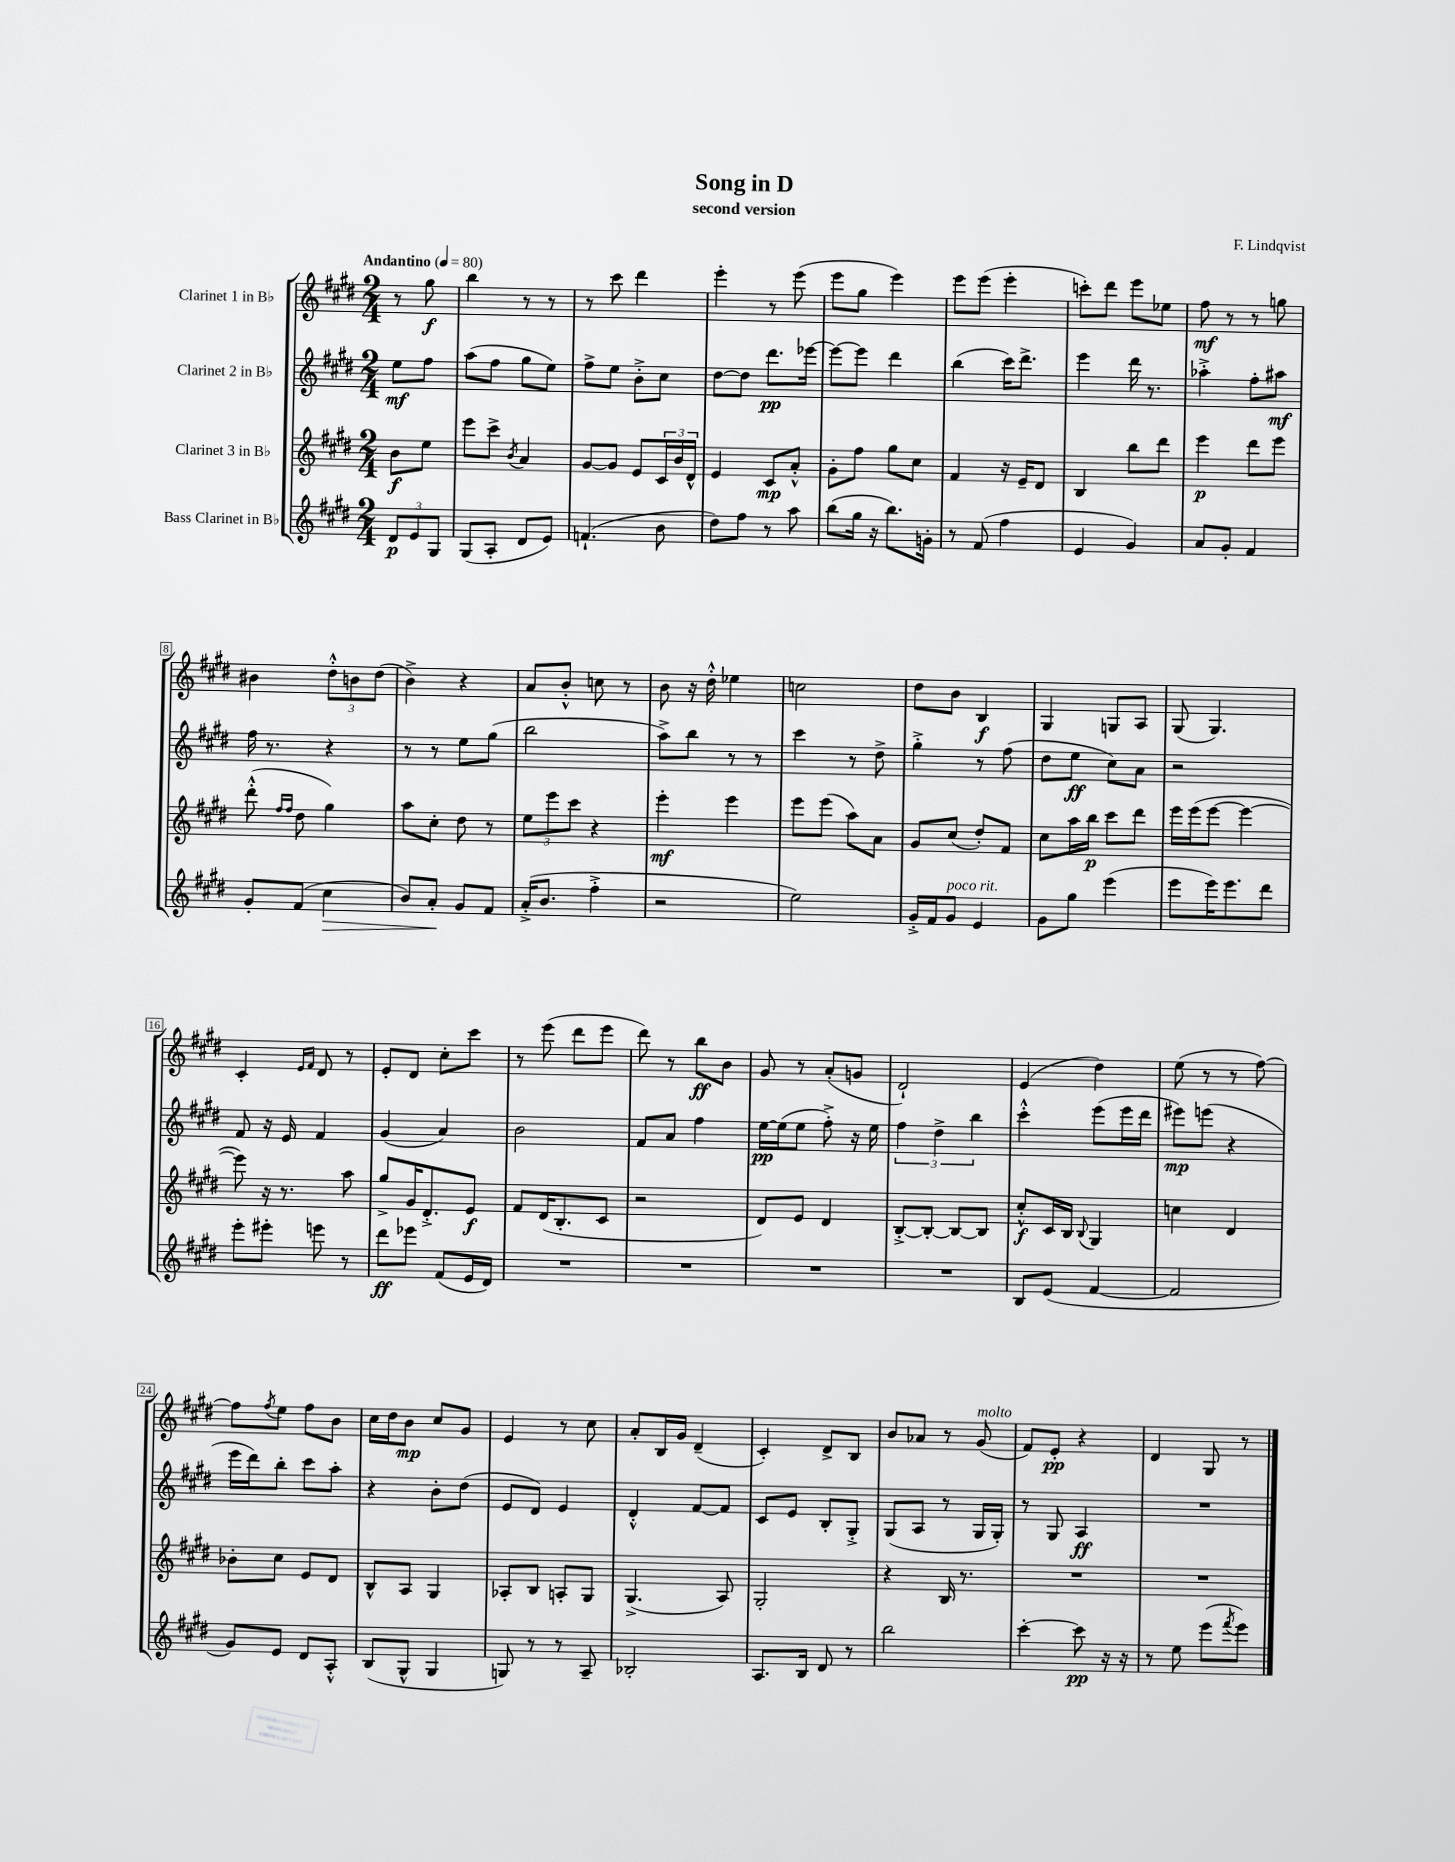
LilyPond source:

\header { title = "Song in D" composer = "F. Lindqvist" subtitle = "second version" }
<<
\new StaffGroup <<
\new Staff = "s0" \with { instrumentName = "Clarinet 1 in Bb" } {
    \clef treble \key e \major \numericTimeSignature \time 2/4 \partial 4 \tempo "Andantino" 4 = 80
    r8 gis''8\f |
    b''4 r8 r8 |
    r8 cis'''8 dis'''4 |
    e'''4-. r8 e'''8( |
    e'''8 gis''8 e'''4) |
    e'''8 e'''8( e'''4-. |
    c'''8-.) dis'''8 e'''8 ees''8 |
    fis''8\mf r8 r8 g''8 |
    bis'4 \tuplet 3/2 { dis''8-.-^ b'8 dis''8( } |
    b'4->) r4 |
    a'8 b'8-.-^ c''8 r8 |
    b'8 r16 dis''16-.-^ ees''4 |
    c''2 |
    dis''8 b'8 b4\f |
    gis4 g8 a8 |
    gis8( gis4.) |
    cis'4-. \grace { e'16 fis'16 } dis'8 r8 |
    e'8-. dis'8 cis''8-. cis'''8 |
    r8 e'''8( dis'''8 e'''8 |
    dis'''8) r8 b''8\ff b'8 |
    gis'8 r8 a'8-.( g'8 |
    dis'2-!) |
    e'4( dis''4) |
    e''8( r8 r8 fis''8~) |
    fis''8 \acciaccatura { fis''8 } e''8 fis''8 b'8 |
    cis''16 dis''16 b'8\mp cis''8 gis'8 |
    e'4 r8 cis''8 |
    a'8-. b16 gis'16 dis'4--( |
    cis'4-.) dis'8-> b8 |
    b'8 aes'8 r8 gis'8^\markup { \italic "molto" }( |
    fis'8) e'8-.\pp r4 |
    dis'4 gis8 r8 \bar "|." |
}
\new Staff = "s1" \with { instrumentName = "Clarinet 2 in Bb" } {
    \clef treble \key e \major \numericTimeSignature \time 2/4 \partial 4
    e''8\mf fis''8 |
    a''8( fis''8 gis''8 e''8) |
    fis''8-> e''8 b'8-.-> cis''8 |
    dis''8~ dis''8 dis'''8.\pp ees'''16~ |
    ees'''8~ ees'''8 dis'''4 |
    b''4( cis'''16) dis'''8.-> |
    e'''4 dis'''16 r8. |
    aes''4-.-> fis''8-. ais''8\mf |
    fis''16 r8. r4 |
    r8 r8 e''8 gis''8( |
    b''2 |
    a''8->) b''8 r8 r8 |
    cis'''4 r8 dis''8-> |
    gis''4-.-> r8 fis''8( |
    dis''8 e''8\ff cis''8) a'8 |
    r2 |
    fis'8 r16 e'16 fis'4 |
    gis'4( a'4) |
    b'2 |
    fis'8 a'8 fis''4 |
    e''16~\pp e''16( e''8 fis''8-.->) r16 e''16 |
    \tuplet 3/2 { fis''4 dis''4-> b''4 } |
    cis'''4-.-^ e'''8( e'''16 dis'''16 |
    eis'''8\mp) e'''8( r4 |
    e'''16 dis'''16) b''8-. cis'''8 a''8-. |
    r4 b'8-. dis''8( |
    e'8 dis'8) e'4 |
    dis'4-.-^ fis'8~ fis'8 |
    cis'8 e'8 b8-. gis8-.-> |
    gis8( a8 r8 gis16 gis16-.) |
    r8 gis8 a4\ff |
    R2 \bar "|." |
}
\new Staff = "s2" \with { instrumentName = "Clarinet 3 in Bb" } {
    \clef treble \key e \major \numericTimeSignature \time 2/4 \partial 4
    b'8\f e''8 |
    e'''8 cis'''8-> \acciaccatura { b'8 } a'4 |
    gis'8~ gis'8 e'8 \tuplet 3/2 { cis'16 b'16 dis'16-^ } |
    e'4 cis'8\mp a'8-.-^ |
    gis'8-. fis''8 gis''8 cis''8 |
    fis'4 r16 e'16-- dis'8 |
    b4 b''8 dis'''8 |
    e'''4\p dis'''8 e'''8 |
    dis'''8-.-^( \grace { fis''16 fis''16 } dis''8 gis''4) |
    a''8 cis''8-. dis''8 r8 |
    \tuplet 3/2 { e''8 e'''8 cis'''8 } r4 |
    e'''4-.\mf e'''4 |
    e'''8 e'''8( a''8) a'8 |
    gis'8 cis''8( dis''8-.) fis'8 |
    cis''8 a''16 b''16\p cis'''8 dis'''8 |
    e'''16 e'''16( e'''8~ e'''4~ |
    e'''8) r16 r8. a''8 |
    gis''8-> gis'16 dis'8.-.-> e'8\f |
    fis'8 dis'16( b8.-. cis'8 |
    r2 |
    dis'8) e'8 dis'4 |
    b8~-.-> b8~-. b8~ b8 |
    cis''8-.-^\f cis'16 b16 \appoggiatura { b8 } gis4 |
    c''4 dis'4 |
    bes'8-. cis''8 e'8 dis'8 |
    b8-^ a8 gis4 |
    aes8-. b8 a8-. gis8 |
    gis4.->( a8) |
    gis2-. |
    r4 b16 r8. |
    R2 |
    R2 \bar "|." |
}
\new Staff = "s3" \with { instrumentName = "Bass Clarinet in Bb" } {
    \clef treble \key e \major \numericTimeSignature \time 2/4 \partial 4
    \tuplet 3/2 { dis'8\p e'8 gis8 } |
    gis8( a8-. dis'8 e'8) |
    f'4.-!( b'8 |
    dis''8) fis''8 r8 a''8 |
    b''8( gis''16 r16 b''8.) g'16-. |
    r8 fis'8( fis''4 |
    e'4 gis'4) |
    a'8 gis'8-. fis'4 |
    gis'8-. fis'8( cis''4\> |
    b'8) a'8-.\! gis'8 fis'8 |
    a'16-.->( b'8. fis''4-.-> |
    r2 |
    e''2) |
    gis'16-.-> fis'16 gis'8^\markup { \italic "poco rit." } e'4 |
    gis'8 gis''8 e'''4( |
    e'''8 e'''16) e'''8. dis'''8 |
    e'''8-. eis'''8-. e'''8 r8 |
    dis'''8\ff ees'''8 fis'8( e'16 dis'16) |
    R2 |
    R2 |
    R2 |
    R2 |
    b8 e'8( fis'4~ |
    fis'2 |
    gis'8) e'8 dis'8 a8-.-^ |
    b8( gis8-^ gis4 |
    g8) r8 r8 a8-- |
    bes2-. |
    a8. b16 dis'8 r8 |
    b''2 |
    cis'''4~-. cis'''8\pp r16 r16 |
    r8 e''8 e'''8( \acciaccatura { fis'''8 } e'''8) \bar "|." |
}
>>
>>
\layout { \context { \Score \override BarNumber.stencil = #(make-stencil-boxer 0.1 0.3 ly:text-interface::print) } }
